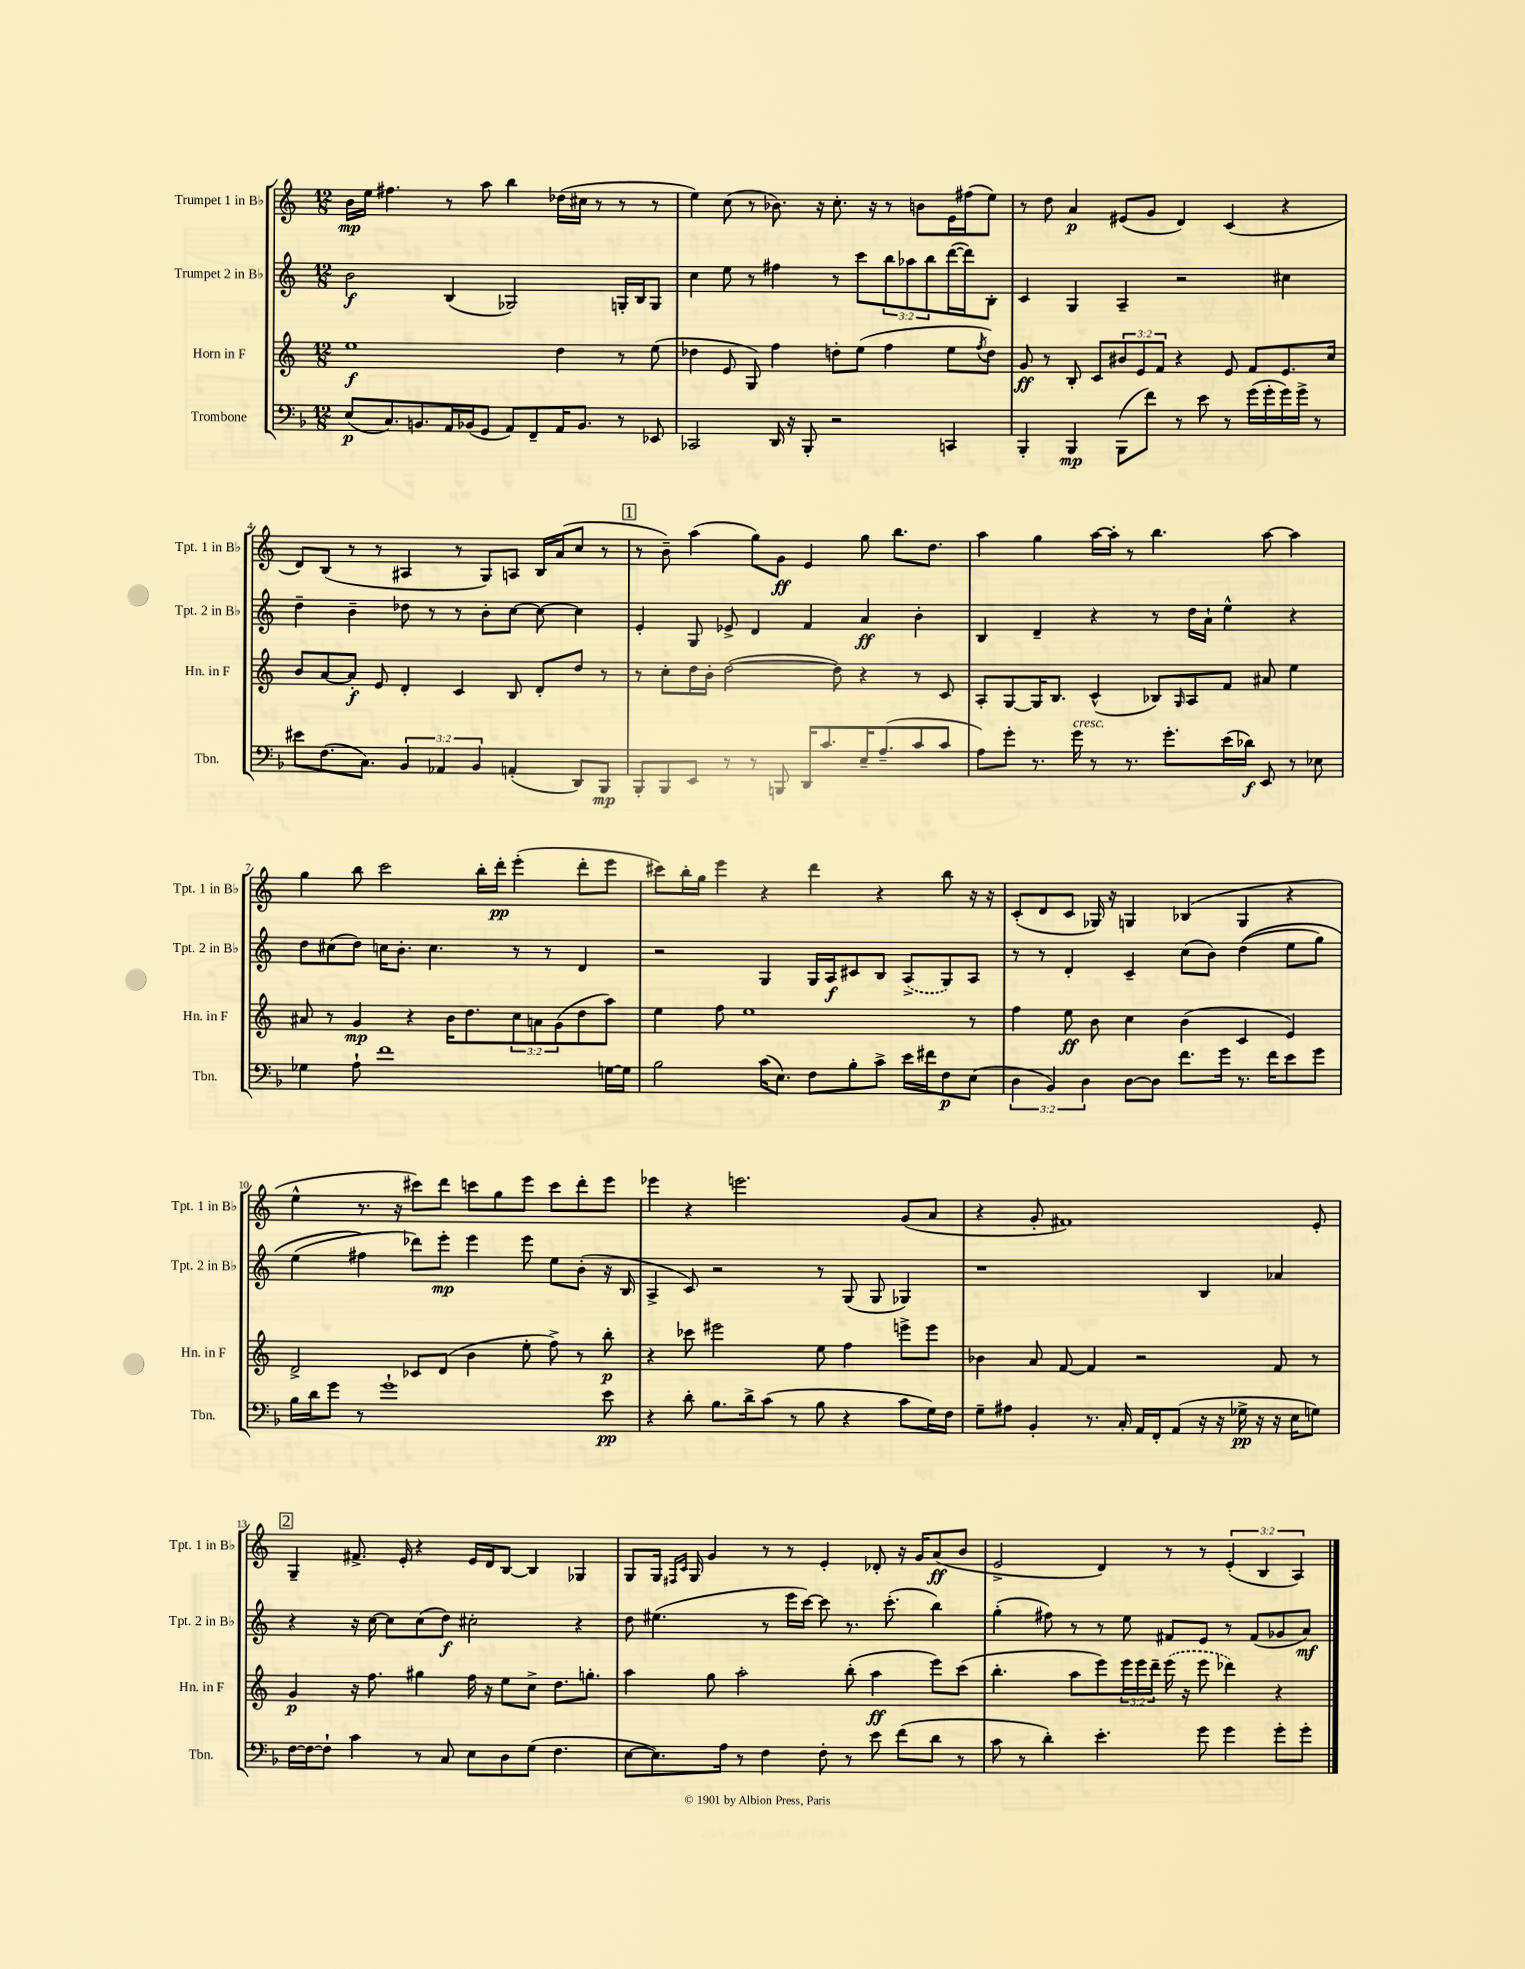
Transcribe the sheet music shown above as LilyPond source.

<<
\new StaffGroup <<
\new Staff = "s0" \with { instrumentName = "Trumpet 1 in Bb" shortInstrumentName = "Tpt. 1 in Bb" } {
    \clef treble \key c \major \numericTimeSignature \time 12/8 \override Staff.TupletNumber.text = #tuplet-number::calc-fraction-text
    b'16\mp e''16 fis''4. r8 a''8 b''4 des''16( cis''16 r8 r8 r8 |
    e''4) c''8( r8 bes'8.) r16 c''8.-. r16 r8 b'8 e'16 fis''16( e''8) |
    r8 d''8 a'4\p eis'8( g'8 d'4) c'4( r4 |
    d'8) b8( r8 r8 ais4 r8 g8) a8 b16 a'16( c''8 r8 |
    \mark \markup { \box "1" } r8 b'8--) a''4( g''8) g'8\ff e'4 g''8 b''8. d''8. |
    a''4 g''4 a''16~ a''16-. r8 b''4. a''8~ a''4 |
    g''4 b''8 c'''2 b''16-. d'''16-.\pp e'''4-.( d'''8-. e'''8 |
    cis'''8) b''16-. g''16 e'''4 r4 d'''4 r4 b''8 r16 r16 |
    c'8-.( d'8 c'8 ges16) r16 g4 bes4( g4 r4 |
    e''4-^ r8. r16 cis'''8) d'''8 c'''8 g''8 e'''8 c'''8 d'''8-. e'''8 |
    ees'''4 r4 e'''2. g'8( a'8 |
    r4 g'8-. fis'1) e'8-. |
    \mark \markup { \box "2" } g4-- fis'8.-> e'16-. r4 e'16 d'16 b8~ b4 ges4 |
    g8 g16 \grace { fis16 c'16 } g16 g'4 r8 r8 e'4-. des'8-. r16 g'16 a'8\ff( b'8 |
    e'2-> d'4) r8 r8 \tuplet 3/2 { e'4-.( b4 a4) } \bar "|." |
}
\new Staff = "s1" \with { instrumentName = "Trumpet 2 in Bb" shortInstrumentName = "Tpt. 2 in Bb" } {
    \clef treble \key c \major \numericTimeSignature \time 12/8 \override Staff.TupletNumber.text = #tuplet-number::calc-fraction-text
    b'2\f b4( ges2) g16-. b16 g8 |
    c''4 e''8 r8 fis''4 r8 c'''8 \tuplet 3/2 { b''8 aes''8 b''8 } d'''16~( d'''16) b8-. |
    c'4 g4 a4-- r2 cis''4 |
    d''4-- b'4-- des''8 r8 r8 b'8-. c''8~ c''8~ c''4 |
    \mark \markup { \box "1" } e'4-. g8 ees'8-> d'4 f'4 a'4\ff b'4-. |
    b4 d'4-- r4 r8 d''16 a'16-! e''4-^ r4 |
    d''8 cis''8( d''8) c''16 b'8.-. c''4. r8 r8 d'4 |
    r2 g4 g16 a16\f cis'8 b8 \once \slurDashed a8->( g8) a8 |
    r8 r8 d'4-. c'4-- c''8( b'8) d''4(\( e''8 g''8) |
    e''4( fis''4\) des'''8) e'''8-.\mp e'''4 e'''8 e''8 b'8-.( r16 b16 |
    a4-> c'8) r2 r8 g8( g8 ges4) |
    r1 b4 aes'4 |
    \mark \markup { \box "2" } r4 r16 c''16~ c''8 c''8( d''8\f) cis''2-. r4 |
    d''8 eis''4.( r8 e'''16 c'''16~) c'''8 r8. c'''8.-.( b''4) |
    g''4-.( fis''8) r8 r8 e''8 fis'8 e'8 r8 fis'8( ges'8 a'8\mf) \bar "|." |
}
\new Staff = "s2" \with { instrumentName = "Horn in F" shortInstrumentName = "Hn. in F" } {
    \clef treble \key c \major \numericTimeSignature \time 12/8 \override Staff.TupletNumber.text = #tuplet-number::calc-fraction-text
    e''1\f d''4 r8 e''8( |
    des''4 e'8 g8) f''4 d''8-. e''8( f''4 e''8 \acciaccatura { f''8 } d''8) |
    g'8\ff r8 b8-. c'8 \tuplet 3/2 { bis'8 e'8 f'8 } r4 e'8 f'8 e'8. c''16 |
    b'8 a'8~ a'8-.\f e'8 d'4-. c'4 b8 d'8-. d''8 r8 |
    \mark \markup { \box "1" } r8 c''8-. d''16 b'16-. d''2~( d''8) r4 r8 c'8 |
    a8-. g8~ g16 b8. c'4-^( bes8) \grace { g16 } a8 f'8 ais'8 e''4 |
    ais'8 r8 g'4\mp r4 b'16 d''8. \tuplet 3/2 { c''8 a'8 g'8( } d''8 a''8) |
    e''4 f''8 e''1 r8 |
    f''4 e''8\ff b'8 c''4 b'4( c'4 e'4) |
    d'2-> ces'8 d'8( b'4 e''8-. f''8->) r8 b''8-.\p |
    r4 ces'''8 eis'''2 e''8 f''4 e'''8-> e'''8 |
    bes'4 a'8 f'8~ f'4 r2 f'8 r8 |
    \mark \markup { \box "2" } g'4\p r16 f''8. gis''4 f''16 r16 e''8 c''8-> d''8. g''8.-. |
    a''4 g''8 a''2-. b''8-.( a''4\ff e'''8) c'''8( |
    b''4.-. a''8 e'''8) \tuplet 3/2 { e'''16 e'''16 d'''16-- } \once \slurDashed e'''16( r16 e'''8 des'''4) r4 \bar "|." |
}
\new Staff = "s3" \with { instrumentName = "Trombone" shortInstrumentName = "Tbn." } {
    \clef bass \key f \major \numericTimeSignature \time 12/8 \override Staff.TupletNumber.text = #tuplet-number::calc-fraction-text
    e8\p( c8.) b,8. a,16 bes,16( g,8 a,8) f,8-- a,16 bes,8. r8 ees,8 |
    ces,2 d,16 r16 bes,,8-. r2 c,4 |
    bes,,4-. bes,,4\mp bes,,8( f'8) r8 e'8 r8 g'16( g'16-. g'16) g'16-> r8 |
    eis'8 f8.( c8.) \tuplet 3/2 { bes,4 aes,4 bes,4 } a,4-.( d,8) bes,,8\mp |
    \mark \markup { \box "1" } bes,,8-. bes,,8 e,8 r8 r8 b,,8 d,16 c'8. e16-- a8.--( c'8 c'8 |
    a8) g'8-. r8. g'16^\markup { \italic "cresc." } r8 r8. g'8.-. e'16( des'16\f) e,8 r8 ees8 |
    ges4 a8-! f'1 g16~ g16 |
    bes2 c'16( e8.) f8 bes8-. c'8-> e'16 fis'16 f8\p e8( |
    \tuplet 3/2 { d4 bes,4) d4 } d8~ d8 f'8. g'16 r8. f'16 e'8 g'8 |
    bes16 d'16 g'8 r8 g'1-! e'8\pp |
    r4 d'8-. bes8. d'16-> c'8( r8 bes8 r4 c'8 g16) f16 |
    g8-- ais8 bes,4-. r8. c16-. a,16 f,16-. a,8( r16 r16 ges16->\pp r16 r16 e16 g8) |
    \mark \markup { \box "2" } f16~ f16~ f8-! c'4 r8 c8 e8 d8 g8( f4. |
    e8~ e8.) a16 r8 f4 f8-. r8 e'8 f'8( d'8 r8 |
    c'8 r8 d'4-.) e'4.-. g'8 g'4 g'8-. g'8-. \bar "|." |
}
>>
>>
